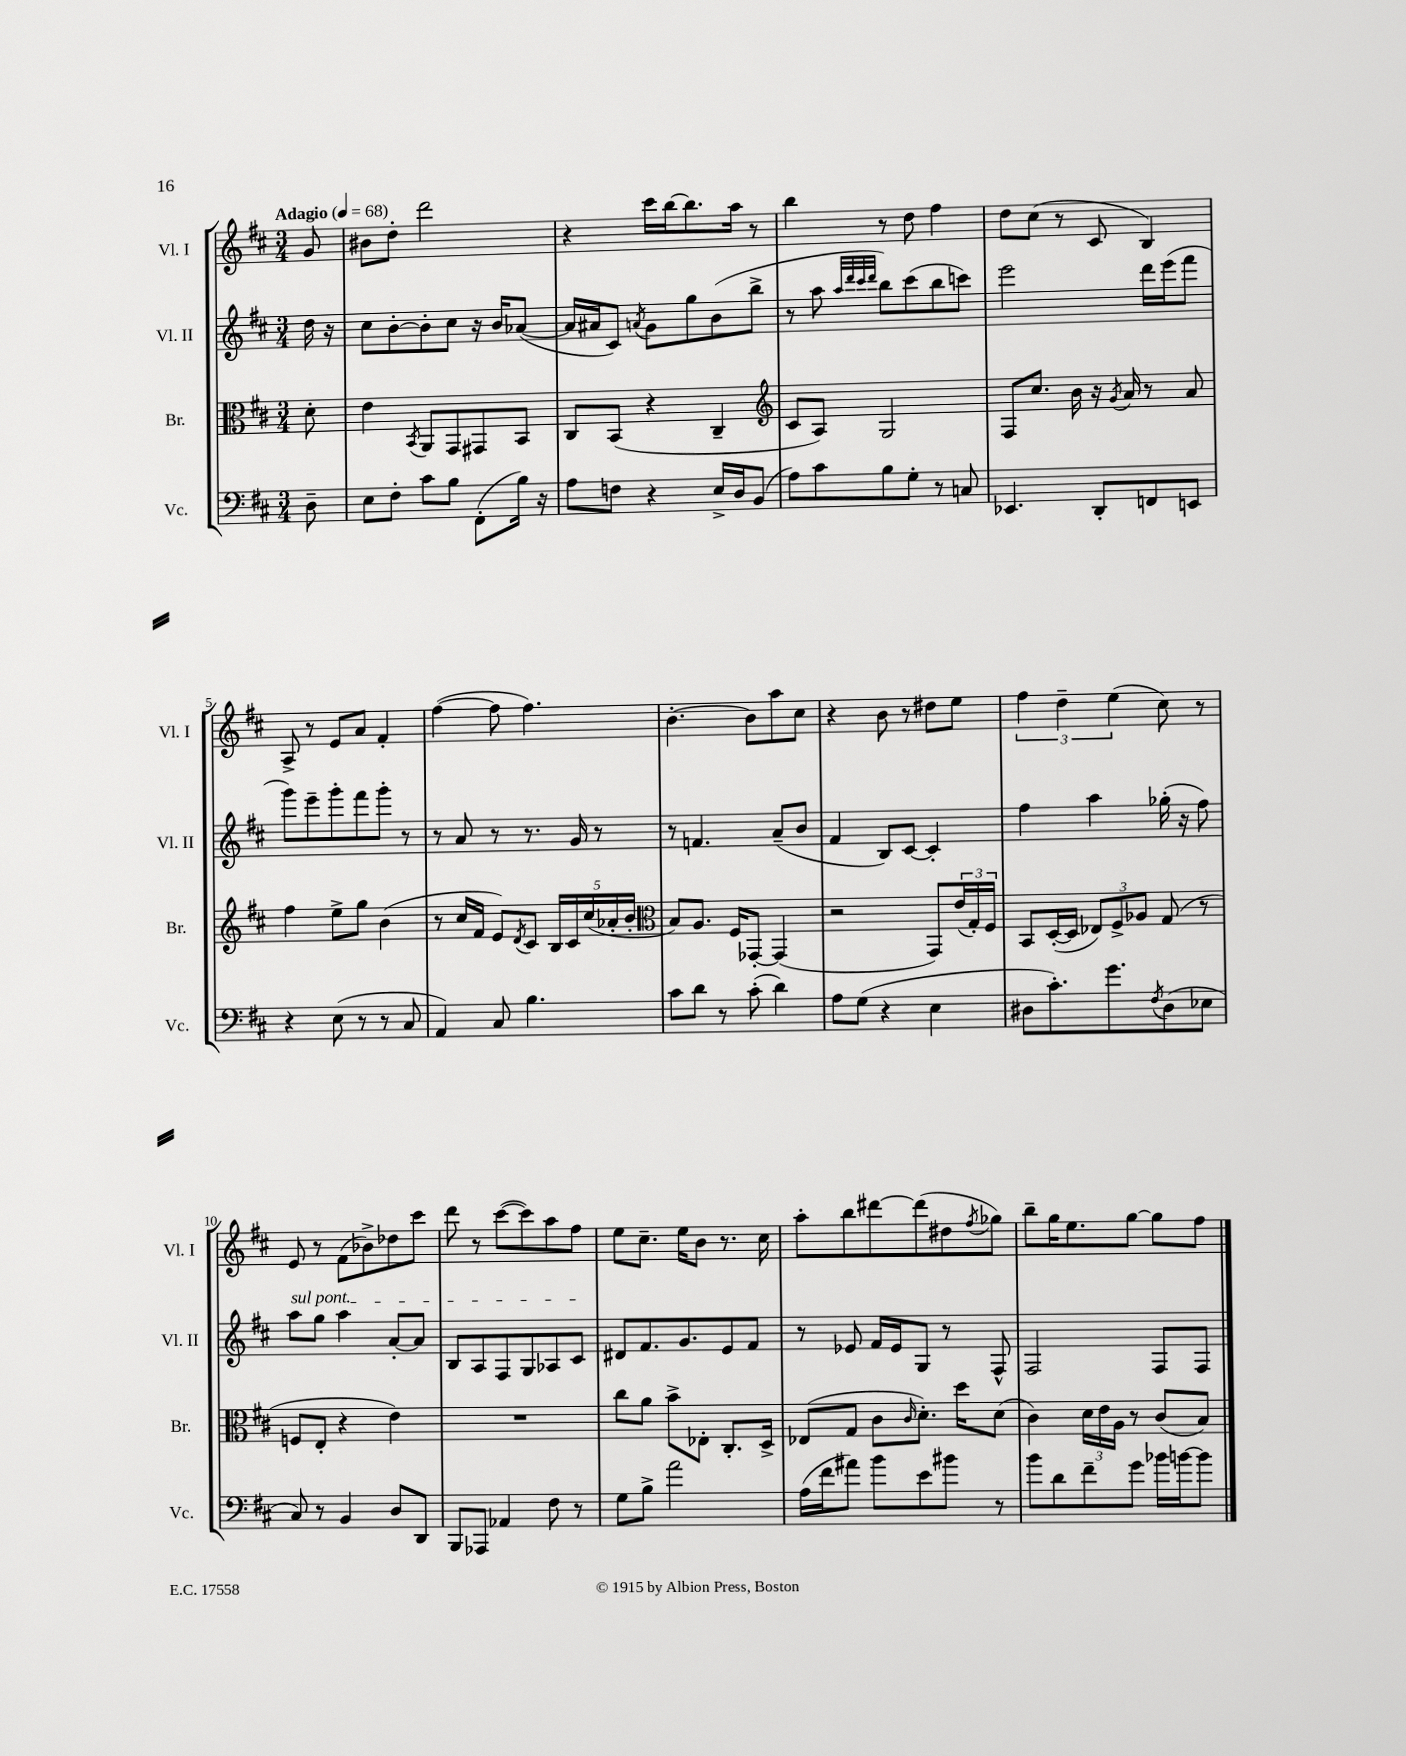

**kern	**kern	**kern	**kern
*part4	*part3	*part2	*part1
*staff4	*staff3	*staff2	*staff1
*I"Vc.	*I"Br.	*I"Vl. II	*I"Vl. I
*I'Vc.	*I'Br.	*I'Vl. II	*I'Vl. I
*clefF4	*clefC3	*clefG2	*clefG2
*k[f#c#]	*k[f#c#]	*k[f#c#]	*k[f#c#]
*M3/4	*M3/4	*M3/4	*M3/4
*MM68	*MM68	*MM68	*MM68
=	=	=	=
!	!	!	!LO:TX:a:B:t=Adagio
8D~\	8d'\	16dd\	8g/
.	.	16r	.
=1	=1	=1	=1
8E\L	4e\	8cc#\L	8b#X\L
8F#'\J	.	[8b'\	8dd'\J
.	8qBB/	.	.
8c#\L	8AA/L	8b'\]	2ddd\
8B\J	8GG/	8cc#\J	.
(8FF#'\L	8GG#X/	16r	.
.	.	16b/KL	.
16B\Jk)	8BB/J	([8a-X/J	.
16r	.	.	.
=2	=2	=2	=2
8A\L	8C#/L	16a-/LL]	4r
.	.	16a#X/J	.
8Fn\J	(8BB/J	8c#/J)	.
.	.	8qan/	.
4r	4r	8g\L	16ccc#\LL
.	.	.	[16bb\J
.	.	8gg\	8.bb\]
16E^/LL	4C#~/	(8b\	.
16D/J	.	.	16aa\Jk
(8BB/J	.	8bb^\J	8r
=3	=3	=3	=3
*	*clefG2	*	*
8A\L)	8c#/L	8r	4bb\
8c#\	8A/J)	8aa\	.
.	.	32qqaa/LLL	.
.	.	32qqddd/	.
.	.	32qqccc#/	.
.	.	32qqddd/JJJ	.
8B\	2G/	8bb\L)	8r
8G'\J	.	(8ccc#\	8dd\
8r	.	8bb\	4ff#\
8Cn/	.	8cccn\J)	.
=4	=4	=4	=4
4.EE-X/	8F#/L	2eee\	8dd\L
.	8.cc#/J	.	(8cc#\J
.	.	.	8r
.	16b\	.	.
8DD'/L	16r	.	8c#/
.	8qg/	.	.
.	16a/	.	.
8FFn/	8r	16ddd\LL	4B/)
.	.	(16eee\J	.
8EEn/J	8a/	8fff#\J	.
!!LO:LB:g=z
=5	=5	=5	=5
4r	4ff#\	8ggg\L)	8A^/
.	.	8eee~\	8r
(8E\	8ee^\L	8ggg'\	8e/L
8r	8gg\J	8fff#\	8a/J
8r	(4b\	8ggg'\J	4f#'/
8C#/	.	8r	.
=6	=6	=6	=6
4AA/)	8r	8r	([4ff#\
.	16cc#/LL	8a/	.
.	16f#/JJ	.	.
8C#/	8e/L)	8r	8ff#\]
.	8qd/	.	.
4.B\	8c#/J	8.r	4.ff#\)
.	20B/LL	.	.
.	20c#/	.	.
.	.	16g/	.
.	(20cc#/	.	.
.	.	8r	.
.	20a-X'/	.	.
.	20b'/JJ	.	.
=7	=7	=7	=7
*	*clefC3	*	*
8c#\L	8B/L)	8r	[4.b'\
8d\J	8.A/J	4.fn/	.
8r	.	.	.
.	16F#/KL	.	.
(8c#'\	[8GG-X'/J	.	8b\L]
4d\)	(4GG-/]	(8a~/L	8aa\
.	.	8b/J	8cc#\J
=8	=8	=8	=8
8A\L	2r	4f#/	4r
(8G\J	.	.	.
4r	.	8B/L)	8b\
.	.	[8c#/J	8r
4E\	8GG/L)	4c#'/]	8dd#X\L
.	(24e/L	.	8ee\J
.	24G'/)	.	.
.	24F#/JJ	.	.
=9	=9	=9	=9
8D#X\L	8BB/L	4ff#\	6ff#\
8.c#'\)	([16D'/L	.	.
.	.	.	6dd~\
.	16D/JJ]	.	.
.	12E-X/L)	4aa\	.
8.g\	.	.	.
.	12F#^/	.	(6ee\
.	12A-X/J	.	.
8qF#/	.	.	.
(8D#\	(8G/	(16gg-X'\	8cc#\)
.	.	16r	.
8E-X\J	8r	8ff#\)	8r
!!LO:LB:g=z
=10	=10	=10	=10
!	!	!LO:TX:a:i:t=sul pont.	!
8C#/)	8Fn/L	8aa\L	8e/
8r	8E'/J	8gg\J	8r
4BB/	4r	4aa\	(8f#\L
.	.	.	8b-X^\)
8D/L	4e\)	[8a'/L	8dd-X\
8DD/J	.	8a/J]	8ccc#\J
=11	=11	=11	=11
8BBB/L	2.r	8B/L	8ddd\
8AAA-X/J	.	8A/	8r
4AA-X/	.	8F#/	([8ccc#\L
.	.	8G/	8ccc#\])
8F#\	.	8A-X/	8aa\
8r	.	8c#/J	8ff#\J
=12	=12	=12	=12
8G\L	8cc#\L	8d#X/L	8ee\L
8B^\J	8a\J	8.f#/	8.cc#~\J
2a\	8b^\L	.	.
.	.	8.g/	16ee\KL
.	8E-X'\J	.	8b\J
.	8.C#'/L	8e/	8.r
.	.	8f#/J	.
.	16D^/Jk	.	16cc#\
=13	=13	=13	=13
(16A\LL	(8E-X/L	8r	8aa'\L
16f#\J	.	.	.
8a#X\J)	8G/J	8e-X/	8bb\
8b\L	8c#\L	16f#/LL	[8ddd#X\
.	.	16e-/J	.
.	16qqc#/	.	.
8e\	8.d'\J)	8G/J	(8ddd#\]
8b#X\J	.	8r	8dd#X\
.	16dd\KL	.	.
.	.	.	8qff#/
8r	(8d\J	8F#^^/	8gg-X\J)
=14	=14	=14	=14
8b\L	4c#\)	2F#/	8bb~\L
8d\	.	.	16gg\K
.	.	.	8.ee\
8f#~\	24d\LL	.	.
.	24e\	.	.
.	24A\JJ	.	.
8g\J	8r	.	[8gg\J
16b-X\LL	(8c#/L	8F#/L	8gg\L]
[16bn\J	.	.	.
8b\J]	8B/J)	8F#/J	8ff#\J
==	==	==	==
*-	*-	*-	*-
